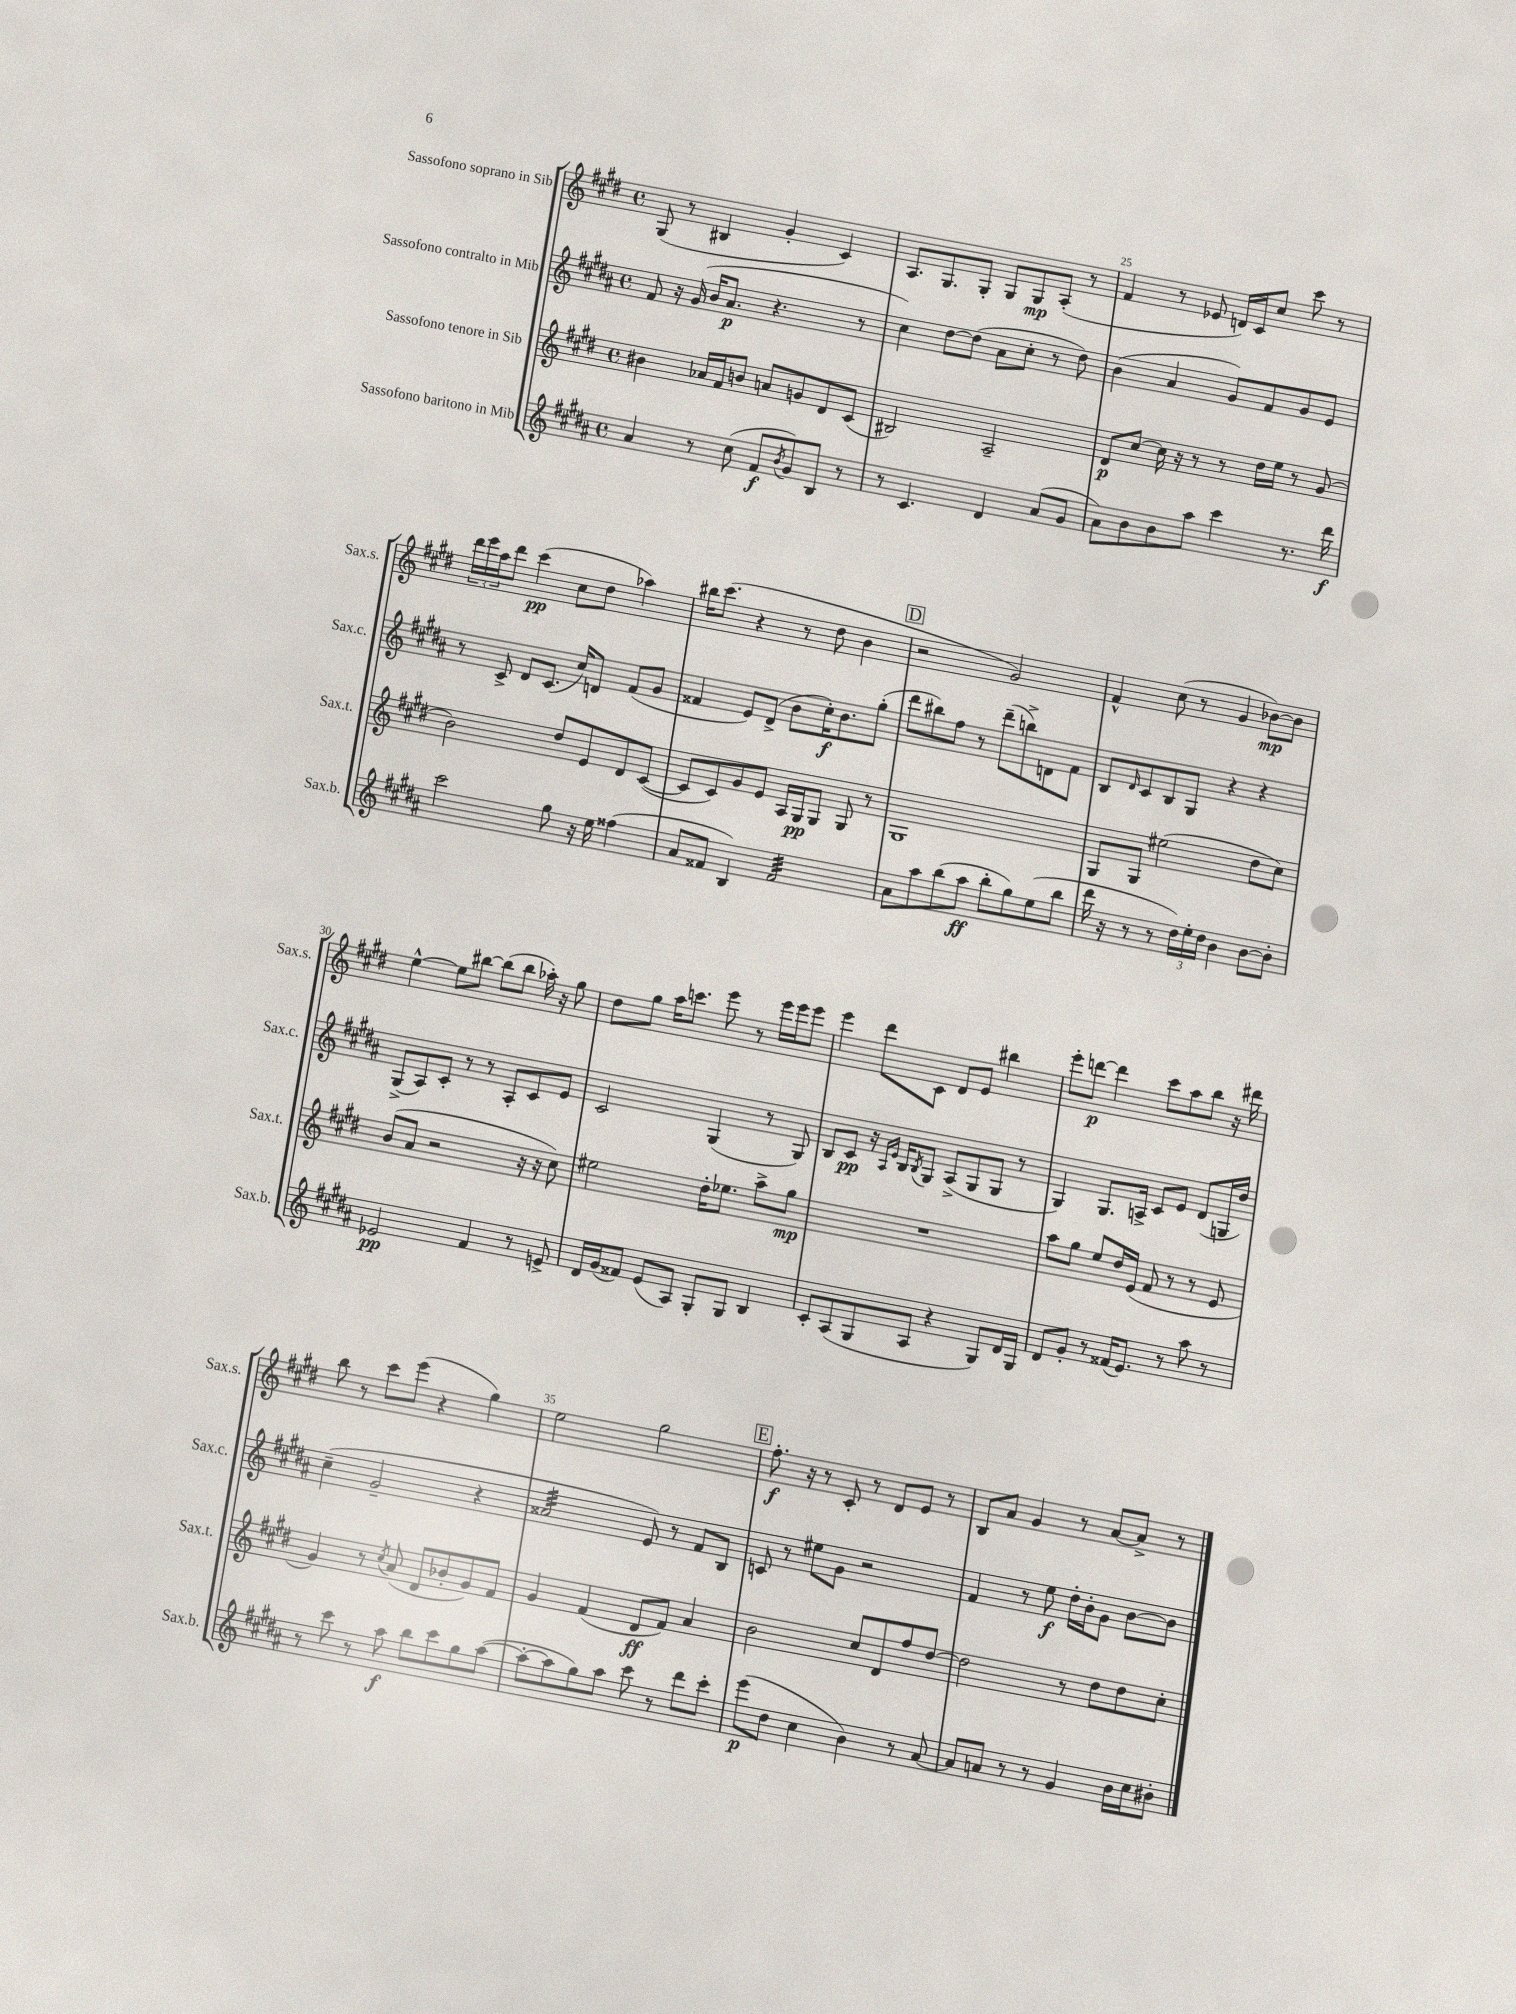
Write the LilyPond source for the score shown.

<<
\new StaffGroup <<
\new Staff = "s0" \with { instrumentName = "Sassofono soprano in Sib" shortInstrumentName = "Sax.s." } {
    \clef treble \key e \major \defaultTimeSignature \time 4/4
    gis8( r8 bis4 gis'4-. cis'4) |
    a8. gis8. gis8-. gis8 gis8\mp a8-.( r8 |
    fis'4 r8 ees'8 d'16) cis'16 cis''8 cis'''8 r8 |
    \tuplet 3/2 { dis'''16 e'''16 a''16 } dis'''8 cis'''4\pp( cis''8 dis''8 aes''4) |
    bis''16 cis'''8.( r4 r8 dis''8 b'4 |
    \mark \markup { \box "D" } r2 gis'2) |
    fis'4-^ cis''8( r8 gis'4 bes'8~\mp) bes'8 |
    e''4~-^ e''8 bis''8~ bis''8( bis''8 aes''16-.) r16 gis''8 |
    dis''8 gis''8 a''16 c'''8. e'''8 r8 e'''16 e'''16 e'''8 |
    e'''4 dis'''8 cis'8 dis'8 e'8 bis''4 |
    e'''8-. d'''8~\p d'''4 cis'''8 a''8 b''8 r16 dis'''16 |
    b''8 r8 cis'''8 e'''8( r4 gis''4) |
    e''2 gis''2 |
    \mark \markup { \box "E" } fis''8.-.\f r16 r8 cis'8-. r8 dis'8 e'8 r8 |
    b8 a'8 gis'4 r8 a'8~ a'8-> r8 \bar "|." |
}
\new Staff = "s1" \with { instrumentName = "Sassofono contralto in Mib" shortInstrumentName = "Sax.c." } {
    \clef treble \key b \major \defaultTimeSignature \time 4/4
    fis'8 r16 gis'16( b'16 ais'8.\p r4. r8 |
    cis''4) dis''8~ dis''8( ais'8 cis''8-. r8 dis''8) |
    b'4( ais'4 gis'8) fis'8 gis'8 e'8 |
    r8 cis'8-> dis'8 cis'8.( cis''16) d'8 fis'8( gis'8 |
    fisis'4 e'8) dis'8->( b'8 cis''16-.\f) b'8. gis''8-.( |
    \mark \markup { \box "D" } dis'''8 bis''8) fis''8 r8 dis'''8--( b''8->) d'8 fis'8 |
    b8 \grace { dis'16 } cis'8 b8 gis8 r4 r4 |
    gis8->( ais8) cis'8-. r8 r8 ais8-. cis'8 e'8 |
    cis'2 gis4( r8 gis8) |
    b8 cis'8\pp r16 \grace { ais16 e'16 } b16 \acciaccatura { b8 } gis8 ais8->( gis8 gis8 r8 |
    gis4) gis8. a16-> cis'8 e'8 dis'8( g16 dis''16) |
    cis''4--( gis'2-- r4 |
    aisis'2:32 e'8) r8 fis'8 b8 |
    \mark \markup { \box "E" } c'8 r8 eis''8 gis'8 r2 |
    fis'4 r8 e''8\f dis''16-. b'16-. gis'8 b'8~ b'8 \bar "|." |
}
\new Staff = "s2" \with { instrumentName = "Sassofono tenore in Sib" shortInstrumentName = "Sax.t." } {
    \clef treble \key e \major \defaultTimeSignature \time 4/4
    bis'4 aes'16 fis'16 b'8 a'8 g'8 dis'8 cis'8( |
    bis2) a2-- |
    dis'8\p cis''8~ cis''16 r16 r8 r8 dis''16 e''16 r8 gis'8( |
    b'2) dis''8 e'8 dis'8 cis'8~( |
    cis'8 cis'8) gis'8 e'8 a16 gis16\pp gis8 gis8 r8 |
    \mark \markup { \box "D" } gis1 |
    gis8 gis8 eis''2( dis''8 cis''8) |
    b'8( a'8 r2 r16 r16 cis''8) |
    eis''2 dis''16-. ees''8. a''8-> gis''8\mp |
    R1 |
    a''8 gis''8 e''8 dis''16 e'16( fis'8 r8 r8 e'8 |
    gis'4) r8 \acciaccatura { cis''8 } a'8( dis'8 bes'8-. gis'8) fis'8 |
    gis'4 fis'4( dis'8\ff fis'8) a'4 |
    \mark \markup { \box "E" } b'2 cis''8 dis'8 fis''8 dis''8~ |
    dis''2 r8 dis''8 dis''8 cis''8-. \bar "|." |
}
\new Staff = "s3" \with { instrumentName = "Sassofono baritono in Mib" shortInstrumentName = "Sax.b." } {
    \clef treble \key b \major \defaultTimeSignature \time 4/4
    ais'4 r8 cis''8( fis'8\f \acciaccatura { b'8 } gis'8) b8 r8 |
    r8 cis'4. dis'4 ais'8( gis'8 |
    ais'8) b'8 b'8 ais''8 cis'''4 r8. dis'''16\f |
    cis'''2 gis''8 r16 e''16 fisis''4( |
    ais'8 fisis'8 b4) fisis'2:32 |
    \mark \markup { \box "D" } ais'8 ais''8 b''8( ais''8\ff b''8-. gis''8) e''8( b''8 |
    dis'''16 r16 r8 r8 \tuplet 3/2 { dis''16) e''16-. dis''16 } b'4 b'8~ b'8-. |
    ees'2\pp fis'4 r8 e'8-> |
    dis'16 gis'16( fisis'8) e'8( ais8) gis8-. gis8 b4 |
    cis'8-. ais8( gis8 ais8 r4 gis8) dis'16 gis16 |
    dis'8 gis'8-. r8 fisis'16( e'8.) r8 ais''8 r8 |
    r8 cis'''8 r8 ais''8\f b''8 cis'''8 gis''8 ais''8~( |
    ais''8~-. ais''8 gis''8) ais''8 cis'''8 r8 dis'''8 cis'''8-. |
    \mark \markup { \box "E" } e'''8\p( dis''8 cis''4 b'4) r8 ais'8~ |
    ais'8 a'8 r8 r8 gis'4 b'16 cis''16 bis'8-. \bar "|." |
}
>>
>>
\layout { \context { \Score currentBarNumber = #23 \override BarNumber.break-visibility = ##(#f #t #t) barNumberVisibility = #(every-nth-bar-number-visible 5) } }
